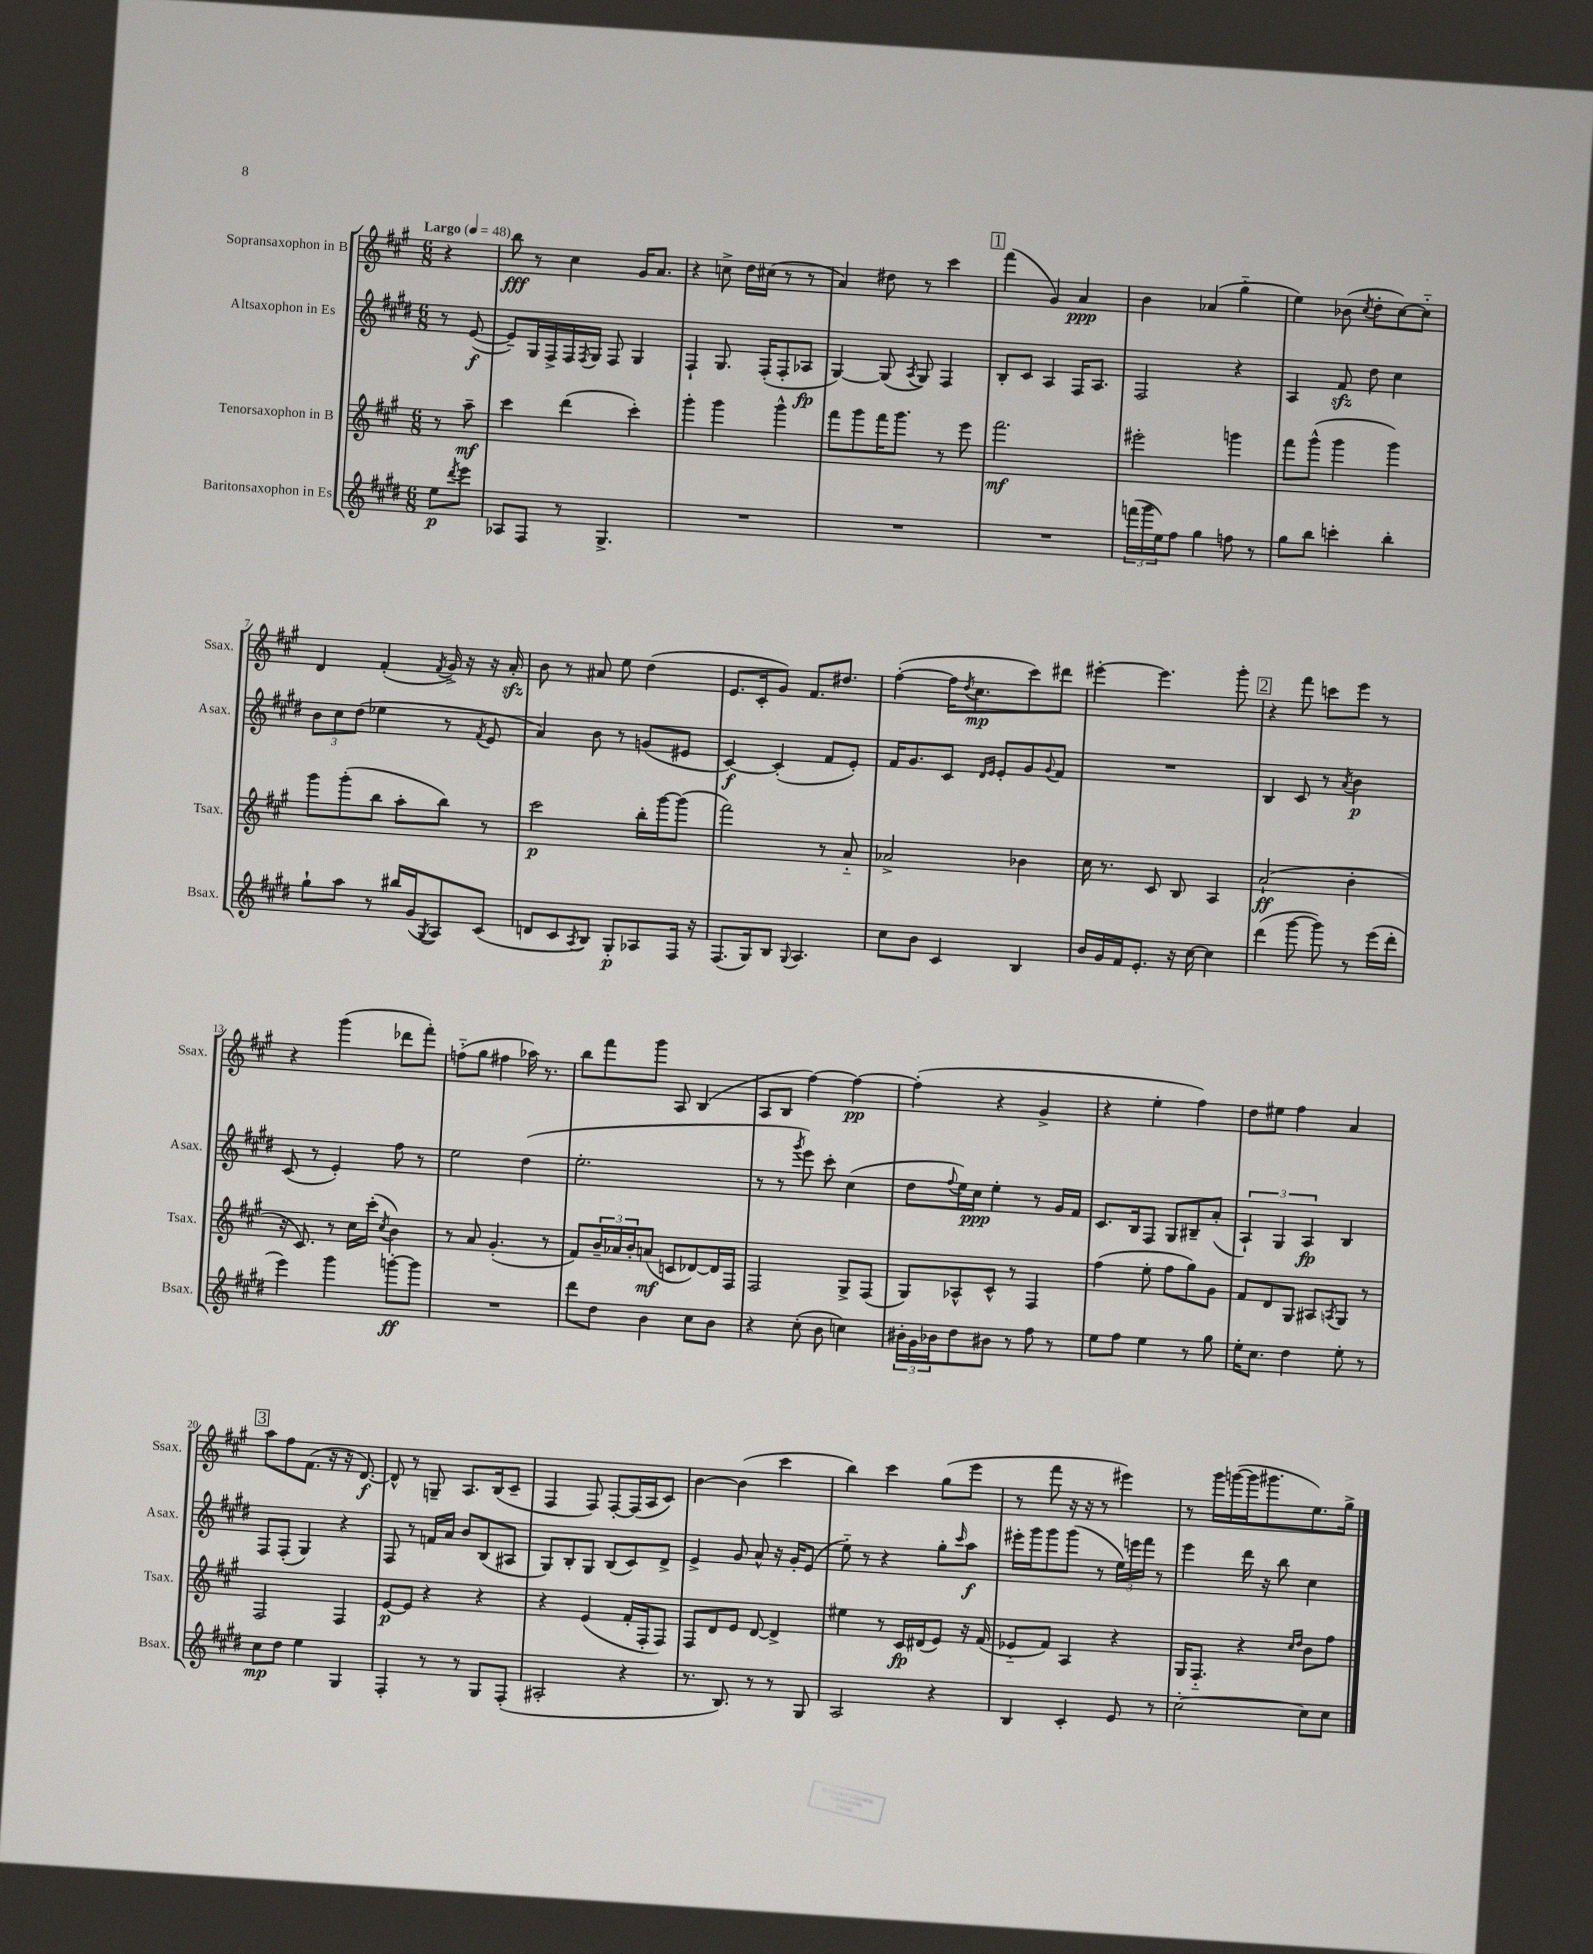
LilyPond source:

<<
\new StaffGroup <<
\new Staff = "s0" \with { instrumentName = "Sopransaxophon in B" shortInstrumentName = "Ssax." } {
    \clef treble \key a \major \numericTimeSignature \time 6/8 \partial 4 \tempo "Largo" 4 = 48
    r4 |
    b''8\fff r8 cis''4 gis'16 a'8. |
    r4 c''8-> d''16 cis''16( r8 r8 |
    a'4) dis''8 r8 cis'''4 |
    \mark \markup { \box "1" } fis'''4( gis'4) a'4\ppp |
    b'4 aes'4( gis''4-_ |
    e''4) bes'8( \acciaccatura { cis''8 } d''8-. cis''8~) cis''8-_ |
    d'4 fis'4-.( \acciaccatura { fis'8 } gis'16->) r16 r16 a'16-.\sfz |
    b'8 r8 ais'8 e''8 d''4( |
    e'8. cis'16-. gis'8) fis'8. dis''8. |
    fis''4~-.( fis''16 \acciaccatura { d''8 } cis''8.\mp cis'''8) dis'''8 |
    eis'''4~-. eis'''4. gis'''8-. |
    \mark \markup { \box "2" } r4 fis'''8 c'''8 e'''8 r8 |
    r4 gis'''4( des'''8 fis'''8-.) |
    f''8-_( gis''8 fis''4 aes''16) r8. |
    b''8 fis'''8 gis'''8 a8 b4( |
    a8 b8 fis''4~) fis''4~\pp |
    fis''4-.( r4 gis'4-> |
    r4 e''4-. fis''4) |
    d''8 eis''8 fis''4 a'4 |
    \mark \markup { \box "3" } a''8 fis''8 fis'8.( r16 r16 d'8.~\f) |
    d'8-^ r8 g8-- a8. b16( cis'8-- |
    fis4 fis8) fis8~-. fis16( a16 cis'8) |
    b'4~ b'4( cis'''4 |
    b''4) cis'''4 gis''8( e'''8 |
    r8 fis'''8 r16 r16 r8 eis'''4) |
    r8 gis'''16 g'''16~( g'''16 gis'''8. e''8.) gis''16-> \bar "|." |
}
\new Staff = "s1" \with { instrumentName = "Altsaxophon in Es" shortInstrumentName = "Asax." } {
    \clef treble \key e \major \numericTimeSignature \time 6/8 \partial 4
    r8 e'8~\f( |
    e'8--) gis16 fis16-> fis16 \acciaccatura { fis8 } gis16 fis8 gis4 |
    fis4-! gis8. fis16-.( fis8-. aes8\fp |
    gis4~) gis8( \acciaccatura { a8 } gis8) fis4 |
    \mark \markup { \box "1" } b8-. cis'8 a4 fis16 a8. |
    fis2 r4 |
    a4 fis'8\sfz dis''8 cis''4 |
    \tuplet 3/2 { b'8 cis''8 dis''8( } ees''4 r8 \acciaccatura { fis'8 } e'8 |
    a'4) b'8 r8 g'8( eis'8 |
    cis'4~\f) cis'4-.( fis'8 e'8-.) |
    fis'16 gis'8. cis'8 \grace { dis'16 e'16 } e'8-. gis'8 \appoggiatura { gis'8 } fis'8 |
    R2. |
    \mark \markup { \box "2" } b4 cis'8 r8 \acciaccatura { a'8 } b'4\p |
    cis'8( r8 e'4-.) fis''8 r8 |
    e''2 dis''4( |
    e''2.-. |
    r8 r8 \acciaccatura { gis'''8 } e'''8) cis'''8-. cis''4( |
    dis''8 \appoggiatura { fis''8 } e''16) cis''16\ppp e''4-. r8 gis'16 fis'16 |
    cis'8. b16 fis8 gis8 bis8-- a'8-.( |
    \tuplet 3/2 { a4-!) gis4 a4\fp } b4 |
    \mark \markup { \box "3" } fis8 fis8-.( gis4) r4 |
    fis8 r8 f'16 a'16 b'8 b8( ais8 |
    gis8) b8-. gis8 b8( cis'8) dis'8-> |
    e'4-> gis'8 a'8-^ r16 gis'16-. e'8( |
    e''8-_) r8 r4 gis''8-. \grace { cis'''16 } a''8\f |
    eis'''16-. gis'''16 gis'''8 gis'''8( r8 \tuplet 3/2 { e''16) e'''16 fis'''16 } r8 |
    e'''4 dis'''16 r16 b''8 cis''4 \bar "|." |
}
\new Staff = "s2" \with { instrumentName = "Tenorsaxophon in B" shortInstrumentName = "Tsax." } {
    \clef treble \key a \major \numericTimeSignature \time 6/8 \partial 4
    r8 a''8--\mf |
    cis'''4 d'''4( cis'''4-.) |
    gis'''4-. gis'''4 gis'''4-^ |
    fis'''8 gis'''8 fis'''16 gis'''8. r8 e'''8 |
    \mark \markup { \box "1" } fis'''2.\mf |
    eis'''2-. g'''4 |
    fis'''8 gis'''8-^( gis'''4 gis'''4) |
    gis'''8 gis'''8-.( b''8 a''8-. b''8) r8 |
    cis'''2\p b''16-. gis'''16~ gis'''8( |
    fis'''2) r8 a'8-_ |
    aes'2-> bes'4 |
    cis''16 r8. cis'8 b8 a4 |
    \mark \markup { \box "2" } a'2-!\ff( b'4-. |
    r16 cis'8.) r8 cis''16 cis'''16-.( \acciaccatura { cis''8 } b'4) |
    r8 a'8 gis'4.-.( r8 |
    fis'8) \tuplet 3/2 { b'16-- aes'16 b'16-. } a'8\mf( c'8 des'8~) des'16 fis16 |
    fis2 gis8-> fis8( |
    gis8) aes8-^ cis'8-^ r8 fis4 |
    fis''4( e''8-. fis''8 gis''8) gis'8 |
    fis'8 d'8 gis8 ais8 \acciaccatura { a8 } gis8 r8 |
    \mark \markup { \box "3" } fis2 fis4 |
    e'8~\p e'8 r4 r4 |
    r4 e'4( fis'16-. fis16-. fis8) |
    fis8 d'8 e'8 d'8~ d'4-> |
    eis''4 r8 cis'16\fp dis'16( e'8) r16 fis'16( |
    ees'8-_ fis'8) a4 r4 |
    gis16 fis8.-_ r4 \grace { cis''16 d''16 } b'8 fis''8 \bar "|." |
}
\new Staff = "s3" \with { instrumentName = "Baritonsaxophon in Es" shortInstrumentName = "Bsax." } {
    \clef treble \key e \major \numericTimeSignature \time 6/8 \partial 4
    e''8\p \acciaccatura { dis'''8 } e'''8 |
    aes8 fis8 r8 gis4.-> |
    R2. |
    R2. |
    \mark \markup { \box "1" } R2. |
    \tuplet 3/2 { f'''16( gis'''16 e''16) } fis''8 gis''4 f''8 r8 |
    gis''8 b''8 c'''4-. b''4-. |
    gis''8-! a''8 r8 bis''16 gis'16( \acciaccatura { gis8 } a8) cis'8( |
    d'8 cis'8 \acciaccatura { a8 } b8) gis8-.\p aes8 fis16 r16 |
    fis8.( gis16) b8 \appoggiatura { gis8 } a4. |
    cis''8 b'8 cis'4 b4 |
    b'16 gis'16 fis'16 e'8.-. r16 cis''16~ cis''4 |
    \mark \markup { \box "2" } dis'''4( gis'''8~ gis'''8) r8 e'''16( dis'''16-. |
    e'''4) gis'''4 g'''8~-.\ff g'''8 |
    R2. |
    dis'''8 dis''8 b'4 cis''8 b'8 |
    r4 cis''8-.( b'8 c''4) |
    \tuplet 3/2 { bis'16-. gis'16 bes'16 } dis''8 bis'8 r8 fis''8 r8 |
    e''8 fis''8 e''4 r8 gis''8 |
    e''16-. cis''8. dis''4 e''8-. r8 |
    \mark \markup { \box "3" } cis''8\mp dis''8 e''4 gis4 |
    fis4-. r8 r8 gis8 fis8-.( |
    ais2-. r4 |
    r8. b8.) r8 r8 gis8 |
    a2 r4 |
    b4 cis'4-. e'8 r8 |
    cis''2~-. cis''8 cis''8 \bar "|." |
}
>>
>>
